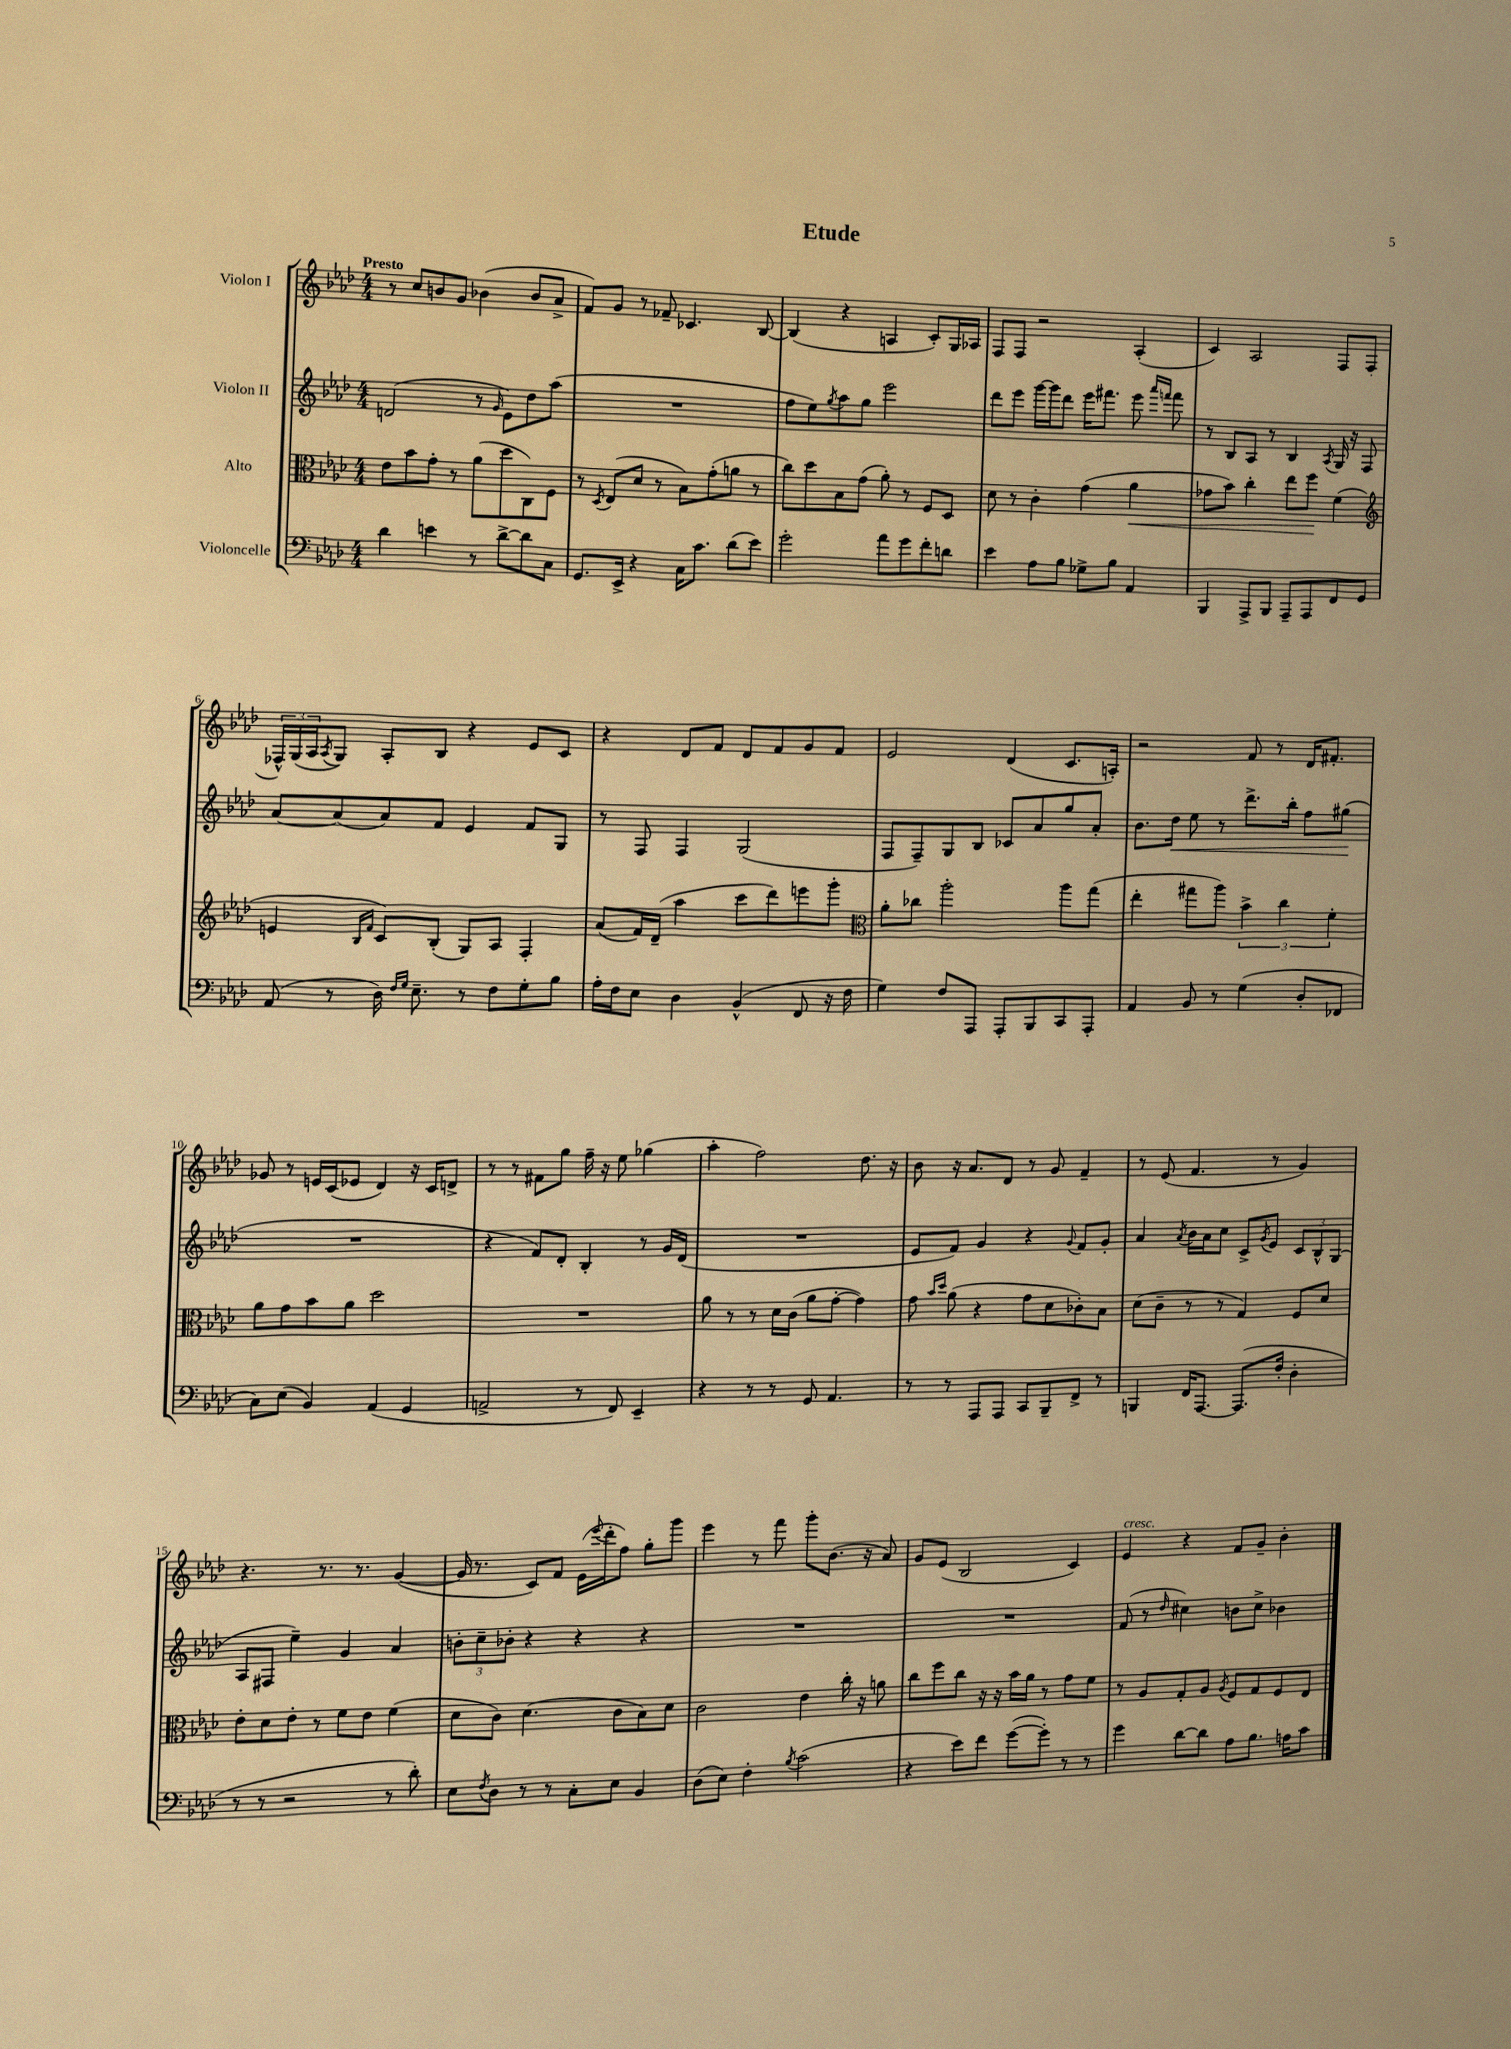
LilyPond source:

\header { title = "Etude" }
<<
\new StaffGroup <<
\new Staff = "s0" \with { instrumentName = "Violon I" } {
    \clef treble \key aes \major \numericTimeSignature \time 4/4 \tempo "Presto"
    r8 c''8 b'8 g'8 bes'4( bes'8 aes'8-> |
    f'8) g'8 r8 fes'8-- ces'4. bes8~ |
    bes4( r4 a4 c'8-.) g16 aes16 |
    f8 f8 r2 aes4-.( |
    c'4) aes2 f8 f8( |
    \tuplet 3/2 { fes16-^) g16( aes16 } \acciaccatura { aes8 } g8) aes8-. bes8 r4 ees'8 c'8 |
    r4 des'8 f'8 des'8 f'8 g'8 f'8 |
    ees'2 des'4( c'8. a16-.) |
    r2 f'8 r8 des'16 fis'8.-. |
    ges'8 r8 e'16 c'16( ees'8 des'4) r16 c'16 d'8-> |
    r8 r8 fis'8 g''8 f''16-- r16 ees''8 ges''4( |
    aes''4-. f''2) des''8. r16 |
    bes'8 r16 aes'8. des'8 r8 g'8 f'4-- |
    r8 ees'8( f'4. r8 g'4) |
    r4. r8. r8. g'4~( |
    g'16 r8. c'8) f'8 ees'16( \appoggiatura { ees'''8 } des'''16-. f''8) g''8-. g'''8 |
    ees'''4 r8 f'''8 g'''8-. bes'8.( r16 aes'8) |
    g'8 ees'8( bes2 c'4) |
    ees'4^\markup { \italic "cresc." } r4 f'8 g'8-- bes'4-. \bar "|." |
}
\new Staff = "s1" \with { instrumentName = "Violon II" } {
    \clef treble \key aes \major \numericTimeSignature \time 4/4
    d'2( r8 \grace { g'16 } ees'8) des''8 aes''8( |
    R1 |
    f''8 ees''8) \acciaccatura { g''8 } aes''8 g''8 ees'''2 |
    des'''8 ees'''8 g'''16~ g'''16 des'''8 ees'''16 fis'''8. ees'''8 \grace { aes'''16 f'''16 } f'''8 |
    r8 bes8 aes8 r8 bes4 \acciaccatura { aes8 } g16 r16 f8 |
    aes'8~ aes'8( aes'8) f'8 ees'4 f'8 g8 |
    r8 f8 f4 g2( |
    f8 f8--) g8 bes8 ces'8 aes'8 g''8 aes'8-. |
    bes'8. des''16\< ees''8 r8 des'''8.-> bes''16-. f''8 gis''8\!( |
    R1 |
    r4 f'8) des'8-. bes4-. r8 g'16 des'16( |
    R1 |
    ees'8 f'8) g'4 r4 \appoggiatura { g'8 } f'8 g'8-. |
    aes'4 \acciaccatura { aes'8 } bes'16 aes'16 c''8 c'8-> \acciaccatura { g'8 } ees'8 \tuplet 3/2 { c'8 bes8-^ g8( } |
    aes8 fis8 ees''4--) g'4 aes'4 |
    \tuplet 3/2 { b'8-. c''8-- bes'8-. } r4 r4 r4 |
    R1 |
    R1 |
    f'8( r8 \grace { des''16 } cis''4) b'8 cis''8-> bes'4 \bar "|." |
}
\new Staff = "s2" \with { instrumentName = "Alto" } {
    \clef alto \key aes \major \numericTimeSignature \time 4/4
    ees'8 bes'8 g'8-. r8 aes'8( des''8 c8) f8 |
    r8 \acciaccatura { des8 } ees8( des'8 r8 bes8) g'8-.( a'8 r8 |
    c''8) des''8 bes8 g'8( aes'8-.) r8 f8 des8 |
    des'8 r8 c'4-. g'4( aes'4\< |
    ges'8 bes'8) c''4-. ees''8 f''8\! f'4( |
    \clef treble e'4 \grace { bes16 f'16 } c'8) bes8-.( g8) aes8 f4-. |
    aes'8( f'16) des'16--( aes''4 c'''8 des'''8) e'''8 g'''8-. |
    \clef alto aes'8-. ces''8 aes''2-. aes''8 g''8( |
    ees''4-. gis''8 aes''8) \tuplet 3/2 { bes'4-> c''4 f'4-. } |
    aes'8 g'8 bes'8 aes'8 des''2 |
    R1 |
    aes'8 r8 r8 des'16 c'16( aes'8 g'8~-. g'4) |
    g'8 \grace { bes'16 des''16 } aes'8( r4 g'8 des'8 ces'8-.) bes8 |
    des'8( c'8-- r8 r8 g4) f8 des'8 |
    ees'8-. des'8 ees'8-. r8 f'8 ees'8 f'4( |
    des'8 c'8) des'4.( c'8 bes8) des'8 |
    c'2 ees'4 c''16-. r16 a'8 |
    c''8 f''8 c''8 r16 r16 bes'16 aes'16 r8 g'8 f'8 |
    r8 aes8 g8-. aes8 \acciaccatura { aes8 } f8 g8 f8 ees8 \bar "|." |
}
\new Staff = "s3" \with { instrumentName = "Violoncelle" } {
    \clef bass \key aes \major \numericTimeSignature \time 4/4
    des'4 e'4 r8 des'8~-> des'8 c8 |
    g,8. ees,16-> r4 c16 c'8. des'8( ees'8) |
    g'2-. aes'8 g'8 f'8-. d'8 |
    ees'4 aes8 bes8 ges8-> bes8 aes,4 |
    bes,,4 aes,,8-> bes,,8 aes,,8-- aes,,8 f,8 g,8 |
    aes,8( r8 des16) \grace { f16 g16 } ees8.-- r8 f8 g8-. bes8 |
    aes16-. f16 ees8 des4 bes,4-^( f,8 r16 f16 |
    g4) f8 aes,,8 aes,,8-. bes,,8 c,8 aes,,8-. |
    aes,4 bes,8 r8 g4( des8-. fes,8 |
    c8) ees8( bes,4) aes,4( g,4 |
    a,2-> r8 f,8) ees,4-- |
    r4 r8 r8 g,8 aes,4. |
    r8 r8 aes,,8 aes,,8 c,8 bes,,8-- f,8-> r8 |
    b,,4 f,16 aes,,8.~ aes,,8.( f16-. des4-. |
    r8 r8 r2 r8 des'8-.) |
    ees8 \acciaccatura { f8 } des8 r8 r8 c8-. ees8 bes,4 |
    des8( ees8) f4-. \acciaccatura { bes8 } c'2( |
    r4 ees'8) f'8 g'8~( g'8-.) r8 r8 |
    g'4 des'8~ des'8 aes8 bes8. a16 c'8 \bar "|." |
}
>>
>>
